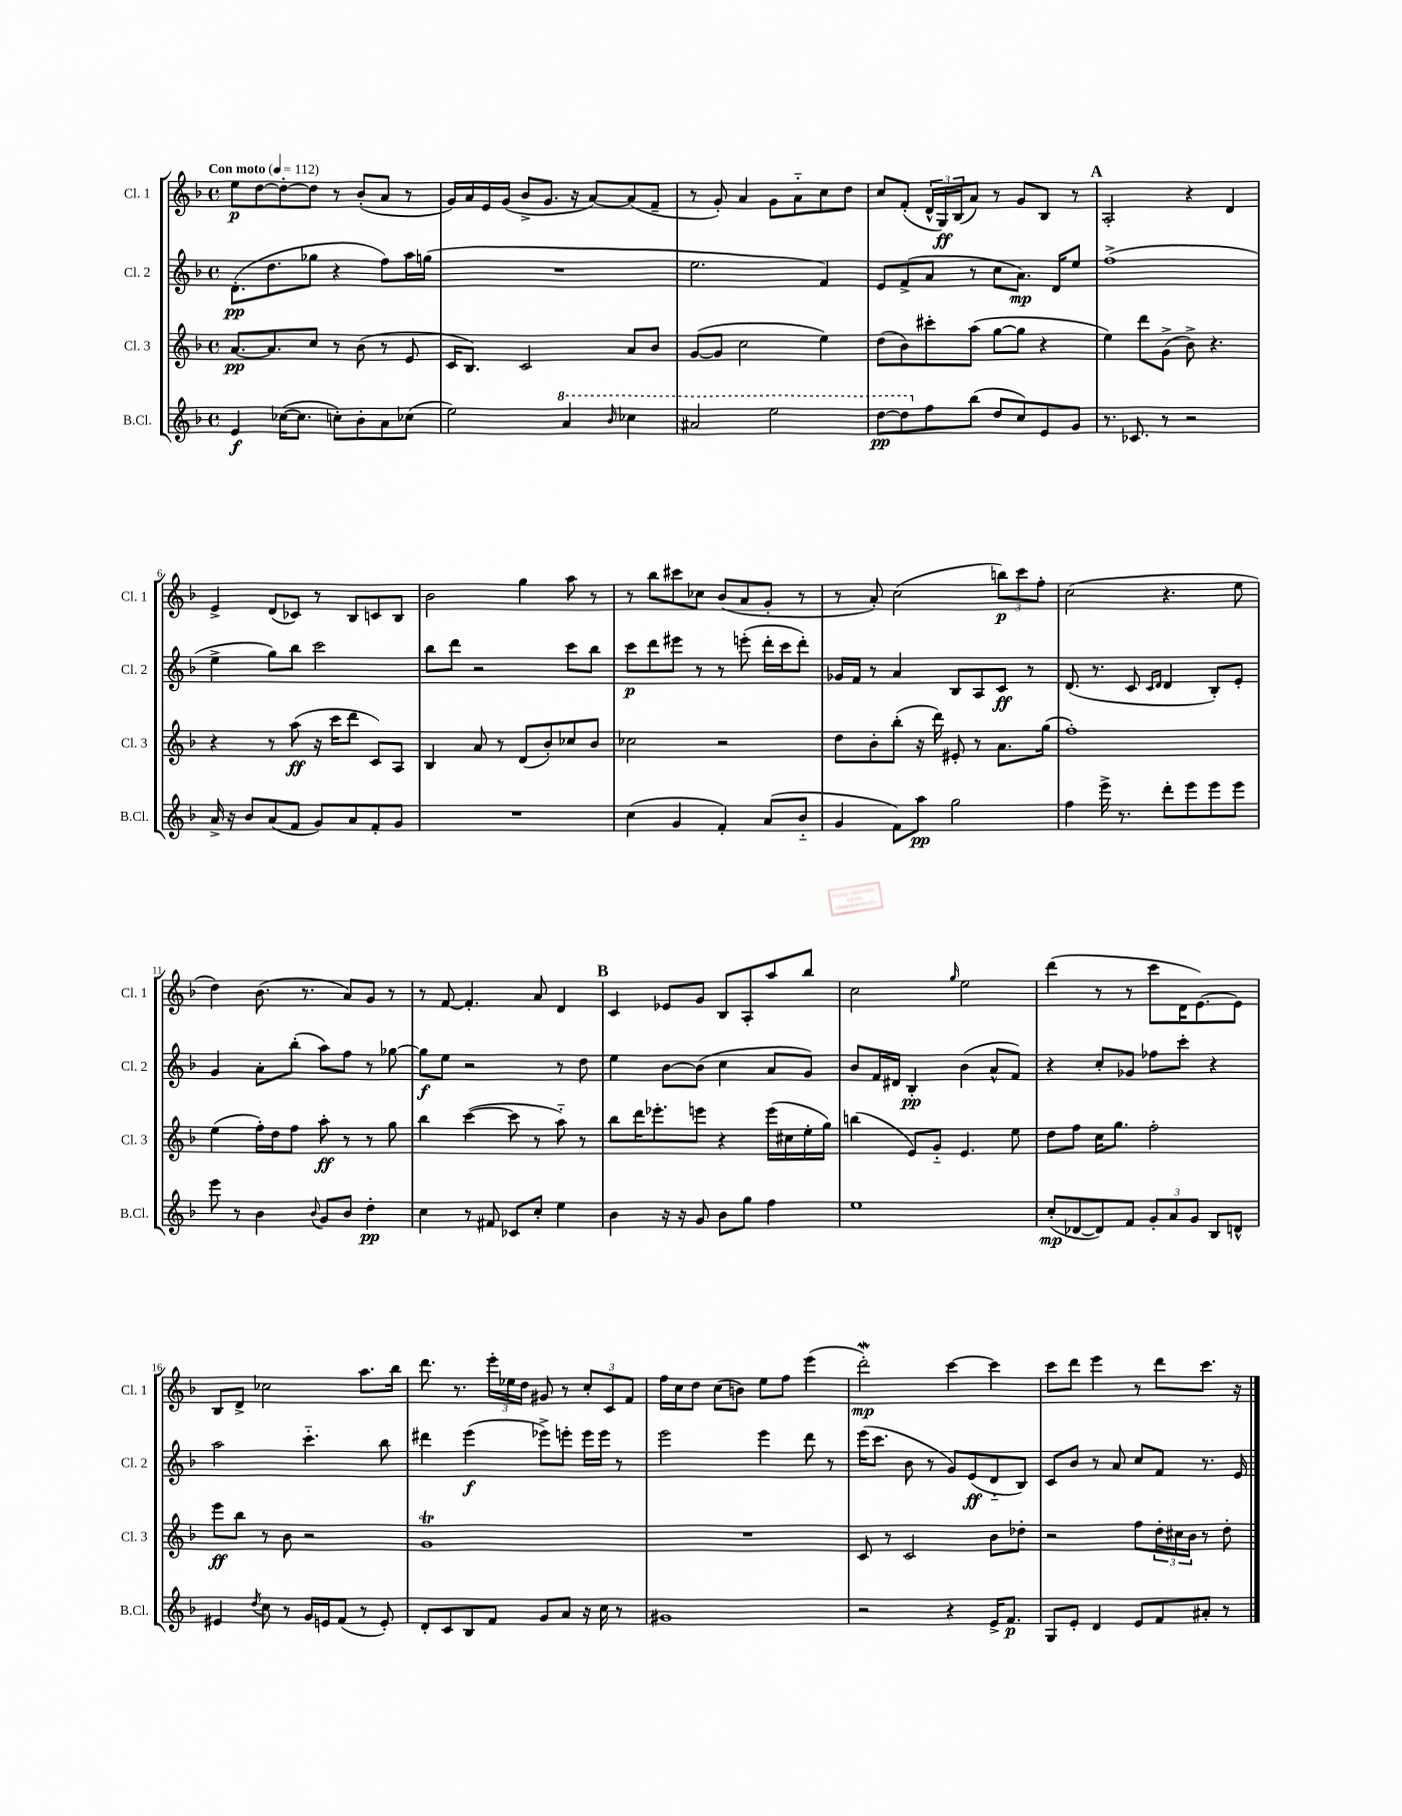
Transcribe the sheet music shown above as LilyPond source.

<<
\new StaffGroup <<
\new Staff = "s0" \with { instrumentName = "Cl. 1" shortInstrumentName = "Cl. 1" } {
    \clef treble \key f \major \defaultTimeSignature \time 4/4 \tempo "Con moto" 4 = 112
    e''8\p d''8~ d''8~-. d''8 r8 bes'8-.( a'8 r8 |
    g'16) a'16 e'16 g'16( bes'8-> g'8. r16 a'8~) a'8( f'8-- |
    r8 g'8-.) a'4 g'8 a'8-_ c''8 d''8 |
    c''8 f'8-.( \tuplet 3/2 { d'16-^ g16\ff) bes16( } a'8) r8 g'8 bes8 r8 |
    \mark \markup { \bold "A" } a2-. r4 d'4 |
    e'4-> d'8( ces'8) r8 bes8 c'8 bes8 |
    bes'2 g''4 a''8 r8 |
    r8 bes''8 cis'''8 ces''8 bes'8( a'8 g'8-. r8 |
    r8 a'8-.) c''2( \tuplet 3/2 { b''8\p) c'''8 f''8-. } |
    c''2( r4. e''8 |
    d''4) bes'8.( r8. a'8) g'8 r8 |
    r8 f'8~ f'4.-. a'8 d'4 |
    \mark \markup { \bold "B" } c'4 ees'8 g'8 bes8 a8-. a''8 bes''8 |
    c''2 \grace { g''16 } e''2 |
    d'''4( r8 r8 c'''8 d'16 e'8.~) e'8 |
    bes8 d'8-> ces''2 a''8. bes''16 |
    d'''8. r8. \tuplet 3/2 { e'''16-. ees''16 d''16 } gis'8 r8 \tuplet 3/2 { c''8-. c'8 f'8 } |
    f''16 c''16 d''8 c''8( b'8) e''8 f''8 e'''4( |
    d'''2-.\mordent\mp) c'''4~ c'''4 |
    c'''8 d'''8 e'''4 r8 d'''8 c'''8. r16 \bar "|." |
}
\new Staff = "s1" \with { instrumentName = "Cl. 2" shortInstrumentName = "Cl. 2" } {
    \clef treble \key f \major \defaultTimeSignature \time 4/4
    d'8.-.\pp( d''8. ges''8 r4 f''8) a''16 g''16( |
    R1 |
    e''2. f'4) |
    e'8 f'8->( a'8 r8 c''8 a'8.\mp) d'16 e''8 |
    \mark \markup { \bold "A" } f''1->( |
    e''4-> g''8) bes''8 c'''2 |
    bes''8 d'''8 r2 c'''8 bes''8 |
    c'''8\p d'''8 eis'''8 r8 r8 e'''8-.( d'''16-. c'''16 d'''8-.) |
    ges'16 f'16 r8 a'4 bes8 a8 c'8\ff r8 |
    d'8.( r8. c'8 \grace { c'16 d'16 } d'4 bes8-.) e'8-. |
    g'4 a'8-. bes''8-.( a''8) f''8 r8 ges''8~ |
    ges''8\f e''8 r2 r8 d''8 |
    \mark \markup { \bold "B" } e''4 bes'8~ bes'8( c''4 a'8 g'8) |
    bes'8 f'16 dis'16 bes4-.\pp bes'4( a'8-^ f'8) |
    r4 c''8-. ges'8 fes''8 c'''8-. r4 |
    a''2 c'''4.-_ bes''8 |
    dis'''4 e'''4\f( ees'''8->) e'''8-. e'''16 e'''16 r8 |
    e'''2 e'''4 d'''8 r8 |
    e'''16( c'''8. bes'8 r8 g'8) e'8\ff( d'8-_ bes8) |
    c'8 bes'8 r8 a'8 c''8 f'8 r8. e'16 \bar "|." |
}
\new Staff = "s2" \with { instrumentName = "Cl. 3" shortInstrumentName = "Cl. 3" } {
    \clef treble \key f \major \defaultTimeSignature \time 4/4
    a'8.~\pp a'8. c''8 r8 bes'8( r8 e'8 |
    c'16 bes8.) c'2 a'8 bes'8 |
    g'8~( g'8 c''2 e''4) |
    d''8( bes'8) cis'''8-. a''8( g''8~ g''8 r4 |
    \mark \markup { \bold "A" } e''4) d'''8 g'8->( bes'8->) r4. |
    r4 r8 a''8\ff( r16 c'''16 d'''8 c'8) a8 |
    bes4 a'8 r8 d'8( bes'8-.) ces''8 bes'8 |
    ces''2 r2 |
    d''8 bes'8-. bes''8-.( r16 d'''16) eis'8-. r8 a'8. g''16( |
    f''1-.) |
    e''4( f''16-.) d''16 f''8 a''8-.\ff r8 r8 g''8 |
    bes''4 c'''4~( c'''8 r8 a''8-_) r8 |
    \mark \markup { \bold "B" } bes''8 d'''16 ees'''8.-. e'''8 r4 e'''16( cis''16 e''16-. g''16) |
    b''4( e'8) g'8-_ e'4. e''8 |
    d''8 f''8 c''16 g''8. f''2-. |
    e'''8\ff bes''8 r8 bes'8 r2 |
    g'1\trill |
    R1 |
    c'8 r8 c'2 bes'8 des''8-. |
    r2 f''8 \tuplet 3/2 { d''16-. cis''16 bes'16 } r8 d''8-. \bar "|." |
}
\new Staff = "s3" \with { instrumentName = "B.Cl." shortInstrumentName = "B.Cl." } {
    \clef treble \key f \major \defaultTimeSignature \time 4/4
    e'4\f ces''16~( ces''8. c''8-.) bes'8-. a'8 ces''8( |
    e''2) \ottava #1 a''4 \grace { bes''16 } ces'''4 |
    ais''2 e'''2 |
    d'''8~\pp d'''8 \ottava #0 f''8 bes''8( d''8 c''8) e'8 g'8 |
    \mark \markup { \bold "A" } r8. ces'8. r8 r2 |
    a'16-> r16 bes'8 a'8( f'8 g'8) a'8 f'8-. g'8 |
    R1 |
    c''4( g'4 f'4-.) a'8( bes'8-_ |
    g'4 f'8) a''8\pp g''2 |
    f''4 e'''16-> r8. d'''8-. e'''8 e'''8 e'''8 |
    e'''8 r8 bes'4 \appoggiatura { bes'8 } g'8 bes'8 d''4-.\pp |
    c''4 r8 fis'8 ces'8 c''8-. e''4 |
    \mark \markup { \bold "B" } bes'4 r16 r16 g'8 bes'8 g''8 f''4 |
    e''1 |
    c''8-.\mp( des'8~ des'8) f'8 \tuplet 3/2 { g'8-. a'8 g'8 } bes8 d'8-^ |
    eis'4 \acciaccatura { d''8 } c''8 r8 g'16 e'16 f'8( r8 e'8-.) |
    d'8-. c'8 bes8 f'8 g'8 a'8 r16 c''16 r8 |
    gis'1 |
    r2 r4 e'16-> f'8.\p |
    g8 e'8-. d'4 e'8 f'8 ais'8-. r8 \bar "|." |
}
>>
>>
